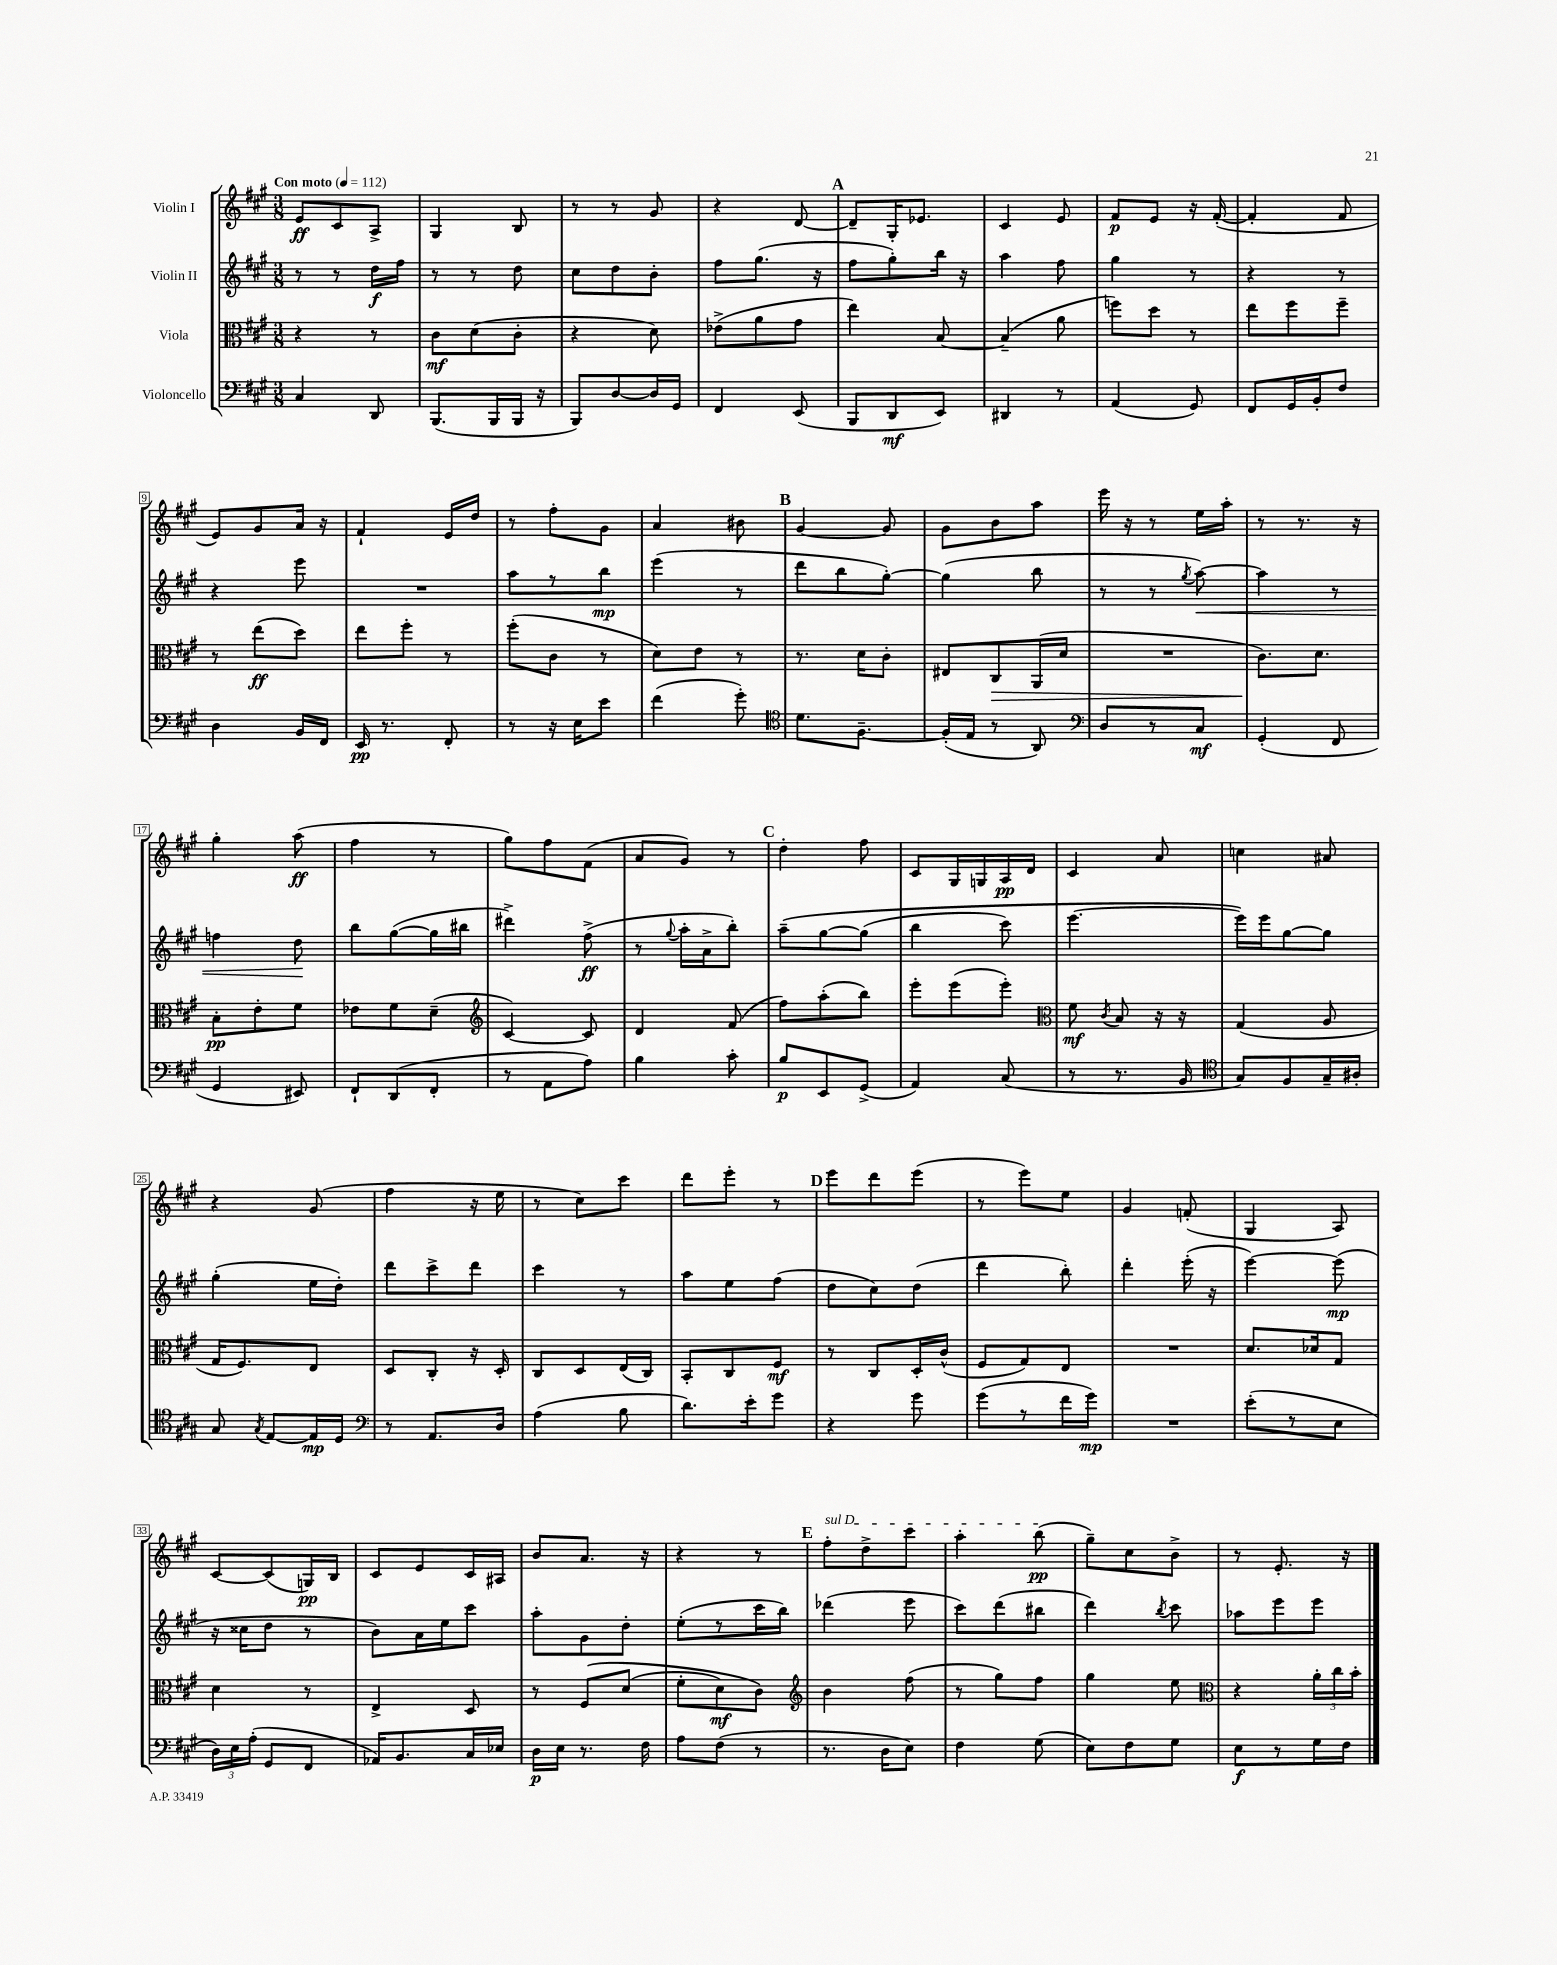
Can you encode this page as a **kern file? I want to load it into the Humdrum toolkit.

**kern	**dynam	**kern	**dynam	**kern	**dynam	**kern	**dynam
*part4	*part4	*part3	*part3	*part2	*part2	*part1	*part1
*staff4	*staff4	*staff3	*staff3	*staff2	*staff2	*staff1	*staff1
*I"Violoncello	*	*I"Viola	*	*I"Violin II	*	*I"Violin I	*
*clefF4	*	*clefC3	*	*clefG2	*	*clefG2	*
*k[f#c#g#]	*	*k[f#c#g#]	*	*k[f#c#g#]	*	*k[f#c#g#]	*
*M3/8	*	*M3/8	*	*M3/8	*	*M3/8	*
*MM112	*	*MM112	*	*MM112	*	*MM112	*
=1	=1	=1	=1	=1	=1	=1	=1
!	!	!	!	!	!	!LO:TX:a:B:t=Con moto	!
4C#/	.	4r	.	8r	.	8e/L	ff
.	.	.	.	8r	.	8c#/	.
8DD/	.	8r	.	16dd\LL	f	8A^/J	.
.	.	.	.	16ff#\JJ	.	.	.
=2	=2	=2	=2	=2	=2	=2	=2
(8.BBB/L	.	8c#\L	mf	8r	.	4G#/	.
.	.	(8d\	.	8r	.	.	.
16BBB/L	.	.	.	.	.	.	.
16BBB/JJ	.	8c#'\J	.	8dd\	.	8B/	.
16r	.	.	.	.	.	.	.
=3	=3	=3	=3	=3	=3	=3	=3
8BBB/L)	.	4r	.	8cc#\L	.	8r	.
[8D/	.	.	.	8dd\	.	8r	.
16D/L]	.	8d\)	.	8b'\J	.	8g#/	.
16GG#/JJ	.	.	.	.	.	.	.
=4	=4	=4	=4	=4	=4	=4	=4
4FF#/	.	(8e-X^\L	.	8ff#\L	.	4r	.
.	.	8a\	.	(8.gg#\J	.	.	.
(8EE/	.	8g#\J	.	.	.	[8d/	.
.	.	.	.	16r	.	.	.
!!LO:REH:place=s1:t=A
=5	=5	=5	=5	=5	=5	=5	=5
8BBB/L	.	4ee\)	.	8ff#\L	.	8d~/L]	.
8DD/	mf	.	.	8gg#'\)	.	16G#'/K	.
.	.	.	.	.	.	8.e-X/J	.
8EE/J)	.	[8B/	.	16bb\Jk	.	.	.
.	.	.	.	16r	.	.	.
=6	=6	=6	=6	=6	=6	=6	=6
4DD#X/	.	(4B~/]	.	4aa\	.	4c#/	.
8r	.	8a\	.	8ff#\	.	8e/	.
=7	=7	=7	=7	=7	=7	=7	=7
(4AA/	.	8ffn\L)	.	4gg#\	.	8f#/L	p
.	.	8dd\J	.	.	.	8e/J	.
8GG#/)	.	8r	.	8r	.	16r	.
.	.	.	.	.	.	([16f#'/	.
=8	=8	=8	=8	=8	=8	=8	=8
8FF#/L	.	8ee\L	.	4r	.	4f#'/]	.
16GG#/L	.	8ff#\	.	.	.	.	.
16BB'/J	.	.	.	.	.	.	.
8F#/J	.	8ff#~\J	.	8r	.	8f#/	.
!!LO:LB:g=z
=9	=9	=9	=9	=9	=9	=9	=9
4D\	.	8r	.	4r	.	8e/L)	.
.	.	(8ee\L	ff	.	.	8g#/	.
16BB/LL	.	8dd\J)	.	8eee\	.	16a/Jk	.
16FF#/JJ	.	.	.	.	.	16r	.
=10	=10	=10	=10	=10	=10	=10	=10
16EE/	pp	8ee\L	.	4.r	.	4f#`/	.
8.r	.	.	.	.	.	.	.
.	.	8ff#'\J	.	.	.	.	.
8FF#'/	.	8r	.	.	.	16e/LL	.
.	.	.	.	.	.	16dd/JJ	.
=11	=11	=11	=11	=11	=11	=11	=11
8r	.	(8ff#'\L	.	8aa\L	.	8r	.
16r	.	8c#\J	.	8r	.	8ff#'\L	.
16E\KL	.	.	.	.	.	.	.
8e\J	.	8r	.	8bb\J	mp	8g#\J	.
=12	=12	=12	=12	=12	=12	=12	=12
(4f#\	.	8d\L)	.	(4eee\	.	4a/	.
.	.	8e\J	.	.	.	.	.
8g#'\)	.	8r	.	8r	.	8b#X\	.
!!LO:REH:place=s1:t=B
=13	=13	=13	=13	=13	=13	=13	=13
*clefC4	*	*	*	*	*	*	*
8.d\L	.	8.r	.	8ddd\L	.	[4g#/	.
.	.	.	.	8bb\	.	.	.
[8.F#~\J	.	16d\KL	.	.	.	.	.
.	.	8c#'\J	.	[8gg#'\J)	.	8g#/]	.
=14	=14	=14	=14	=14	=14	=14	=14
(16F#'/LL]	.	8E#X/L	.	(4gg#\]	.	8g#\L	.
16E/JJ	.	.	.	.	.	.	.
!	!	!	!LO:HP:b	!	!	!	!
8r	.	8C#/	>	.	.	8b\	.
8AA/)	.	(16AA/L	.	8bb\	.	8aa\J	.
.	.	16d/JJ	.	.	.	.	.
=15	=15	=15	=15	=15	=15	=15	=15
*clefF4	*	*	*	*	*	*	*
8D/L	.	4.r	.	8r	.	16eee\	.
.	.	.	.	.	.	16r	.
8r	.	.	.	8r	.	8r	.
.	.	.	.	8qgg#/	.	.	.
!	!	!	!	!	!LO:HP:b	!	!
8C#/J	mf	.	.	[8aa\)	<	16ee\LL	.
.	.	.	.	.	.	16aa'\JJ	.
=16	=16	=16	=16	=16	=16	=16	=16
(4GG#'/	.	8.c#\L)	.	4aa\]	.	8r	.
.	.	.	.	.	.	8.r	.
.	.	8.d\J	]	.	.	.	.
8FF#/	.	.	.	8r	.	.	.
.	.	.	.	.	.	16r	.
!!LO:LB:g=z
=17	=17	=17	=17	=17	=17	=17	=17
4GG#/	.	8B'\L	pp	4ffn\	.	4gg#'\	.
.	.	8e'\	.	.	.	.	.
8EE#X/)	.	8f#\J	.	8dd\	.	(8aa\	ff
.	.	.	.	.	[	.	.
=18	=18	=18	=18	=18	=18	=18	=18
8FF#`/L	.	8e-X\L	.	8bb\L	.	4ff#\	.
(8DD/	.	8f#\	.	([8gg#\	.	.	.
8FF#'/J	.	(8d~\J	.	16gg#\L]	.	8r	.
.	.	.	.	16bb#X\JJ	.	.	.
=19	=19	=19	=19	=19	=19	=19	=19
*	*	*clefG2	*	*	*	*	*
8r	.	[4c#/)	.	4ddd#X^\)	.	8gg#\L)	.
8AA\L	.	.	.	.	.	8ff#\	.
8A\J)	.	8c#/]	.	(8ff#^\	ff	(8f#\J	.
=20	=20	=20	=20	=20	=20	=20	=20
4B\	.	4d/	.	8r	.	8a/L	.
.	.	.	.	8qqgg#/	.	.	.
.	.	.	.	16aa'\LL	.	8g#/J)	.
.	.	.	.	16a^\J	.	.	.
8c#'\	.	(8f#/	.	8bb'\J)	.	8r	.
!!LO:REH:place=s1:t=C
=21	=21	=21	=21	=21	=21	=21	=21
8B/L	p	8ff#\L)	.	(8aa~\L	.	4dd'\	.
8EE/	.	(8aa'\	.	[8gg#\	.	.	.
(8GG#^/J	.	8bb\J)	.	(8gg#\J]	.	8ff#\	.
=22	=22	=22	=22	=22	=22	=22	=22
4AA/)	.	8eee'\L	.	4bb\	.	8c#/L	.
.	.	(8eee\	.	.	.	16G#/L	.
.	.	.	.	.	.	16Gn/	.
(8C#/	.	8eee'\J)	.	8ccc#\)	.	16A/	pp
.	.	.	.	.	.	16d/JJ	.
=23	=23	=23	=23	=23	=23	=23	=23
*	*	*clefC3	*	*	*	*	*
8r	.	8f#\	mf	[4.eee\	.	4c#/	.
.	.	8qc#/	.	.	.	.	.
8.r	.	8B/	.	.	.	.	.
.	.	16r	.	.	.	8a/	.
16BB/	.	16r	.	.	.	.	.
=24	=24	=24	=24	=24	=24	=24	=24
*clefC4	*	*	*	*	*	*	*
8G#/L)	.	(4G#/	.	16eee\LL])	.	4ccn\	.
.	.	.	.	16eee\J	.	.	.
8F#/	.	.	.	[8gg#\	.	.	.
16G#~/L	.	8A/	.	8gg#\J]	.	8a#X/	.
16A#X'/JJ	.	.	.	.	.	.	.
!!LO:LB:g=z
=25	=25	=25	=25	=25	=25	=25	=25
8G#/	.	16G#/KL	.	(4gg#'\	.	4r	.
.	.	8.F#/)	.	.	.	.	.
8qG#/	.	.	.	.	.	.	.
[8E/L	.	.	.	.	.	.	.
16E/L]	mp	8E/J	.	16ee\LL	.	(8g#/	.
16D/JJ	.	.	.	16dd'\JJ)	.	.	.
=26	=26	=26	=26	=26	=26	=26	=26
*clefF4	*	*	*	*	*	*	*
8r	.	8D/L	.	8ddd\L	.	4ff#\	.
8.AA/L	.	8C#'/J	.	8ccc#^\	.	.	.
.	.	16r	.	8ddd\J	.	16r	.
16D/Jk	.	16D'/	.	.	.	16ee\	.
=27	=27	=27	=27	=27	=27	=27	=27
(4A\	.	8C#/L	.	4ccc#\	.	8r	.
.	.	8D/	.	.	.	8cc#\L)	.
8B\	.	(16E/L	.	8r	.	8ccc#\J	.
.	.	16C#/JJ)	.	.	.	.	.
=28	=28	=28	=28	=28	=28	=28	=28
8.d\L)	.	8BB'/L	.	8aa\L	.	8ddd\L	.
.	.	8C#/	.	8ee\	.	8eee'\J	.
16e'\k	.	.	.	.	.	.	.
8g#\J	.	8F#/J	mf	(8ff#\J	.	8r	.
!!LO:REH:place=s1:t=D
=29	=29	=29	=29	=29	=29	=29	=29
4r	.	8r	.	8dd\L	.	8eee\L	.
.	.	8C#/L	.	8cc#\)	.	8ddd\	.
8g#\	.	16D'/L	.	(8dd\J	.	(8eee\J	.
.	.	(16c#^^/JJ	.	.	.	.	.
=30	=30	=30	=30	=30	=30	=30	=30
(8g#\L	.	8F#/L	.	4ddd\	.	8r	.
8r	.	8G#/)	.	.	.	8eee\L)	.
16f#\L	.	8E/J	.	8bb'\)	.	8ee\J	.
16g#\JJ)	mp	.	.	.	.	.	.
=31	=31	=31	=31	=31	=31	=31	=31
4.r	.	4.r	.	4ddd'\	.	4g#/	.
.	.	.	.	(16eee'\	.	(8fn'/	.
.	.	.	.	16r	.	.	.
=32	=32	=32	=32	=32	=32	=32	=32
(8e'\L	.	8.d/L	.	[4eee\)	.	4G#/	.
8r	.	.	.	.	.	.	.
.	.	16d-X/k	.	.	.	.	.
8E\J	.	8G#/J	.	(8eee\]	mp	8A/)	.
!!LO:LB:g=z
=33	=33	=33	=33	=33	=33	=33	=33
24D\LL)	.	4d\	.	16r	.	[8c#/L	.
24E\	.	.	.	.	.	.	.
.	.	.	.	16cc##X\KL	.	.	.
(24A'\JJ	.	.	.	.	.	.	.
8GG#/L	.	.	.	8dd\J	.	(8c#/]	.
8FF#/J	.	8r	.	8r	.	16Gn/L)	pp
.	.	.	.	.	.	16B/JJ	.
=34	=34	=34	=34	=34	=34	=34	=34
16AA-X/KL)	.	4E^/	.	8b\L)	.	8c#/L	.
8.BB/	.	.	.	.	.	.	.
.	.	.	.	16a\L	.	8e/	.
.	.	.	.	16ee\J	.	.	.
16C#/L	.	8D/	.	8ccc#\J	.	16c#/L	.
16E-X/JJ	.	.	.	.	.	16A#X/JJ	.
=35	=35	=35	=35	=35	=35	=35	=35
16D\LL	p	8r	.	8aa'\L	.	8b/L	.
16E\JJ	.	.	.	.	.	.	.
8.r	.	(8F#/L	.	8g#\	.	8.a/J	.
.	.	(8d/J	.	8dd'\J	.	.	.
16F#\	.	.	.	.	.	16r	.
=36	=36	=36	=36	=36	=36	=36	=36
8A\L	.	8f#'\L	.	(8ee'\L	.	4r	.
(8F#\J	.	8d\)	mf	8r	.	.	.
8r	.	8c#\J)	.	16ccc#\L	.	8r	.
.	.	.	.	16bb\JJ)	.	.	.
!!LO:REH:place=s1:t=E
=37	=37	=37	=37	=37	=37	=37	=37
*	*	*clefG2	*	*	*	*	*
!	!	!	!	!	!	!LO:TX:a:i:t=sul D	!
8.r	.	4b\	.	(4ddd-X\	.	8ff#'\L	.
.	.	.	.	.	.	8dd^\	.
16D\KL	.	.	.	.	.	.	.
8E\J)	.	(8ff#\	.	8eee\	.	8ccc#\J	.
=38	=38	=38	=38	=38	=38	=38	=38
4F#\	.	8r	.	8ccc#\L)	.	4aa'\	.
.	.	8gg#\L)	.	(8ddd\	.	.	.
(8G#\	.	8ff#\J	.	8bb#X\J	.	(8bb\	pp
=39	=39	=39	=39	=39	=39	=39	=39
8E\L)	.	4gg#\	.	4ddd\)	.	8gg#~\L)	.
8F#\	.	.	.	.	.	8cc#\	.
.	.	.	.	8qbb/	.	.	.
8G#\J	.	8ee\	.	8ccc#\	.	8b^\J	.
=40	=40	=40	=40	=40	=40	=40	=40
*	*	*clefC3	*	*	*	*	*
8E\L	f	4r	.	8aa-X\L	.	8r	.
8r	.	.	.	8eee\	.	8.e'/	.
16G#\L	.	24a'\LL	.	8eee\J	.	.	.
.	.	24cc#\	.	.	.	.	.
16F#\JJ	.	.	.	.	.	16r	.
.	.	24b'\JJ	.	.	.	.	.
==	==	==	==	==	==	==	==
*-	*-	*-	*-	*-	*-	*-	*-
